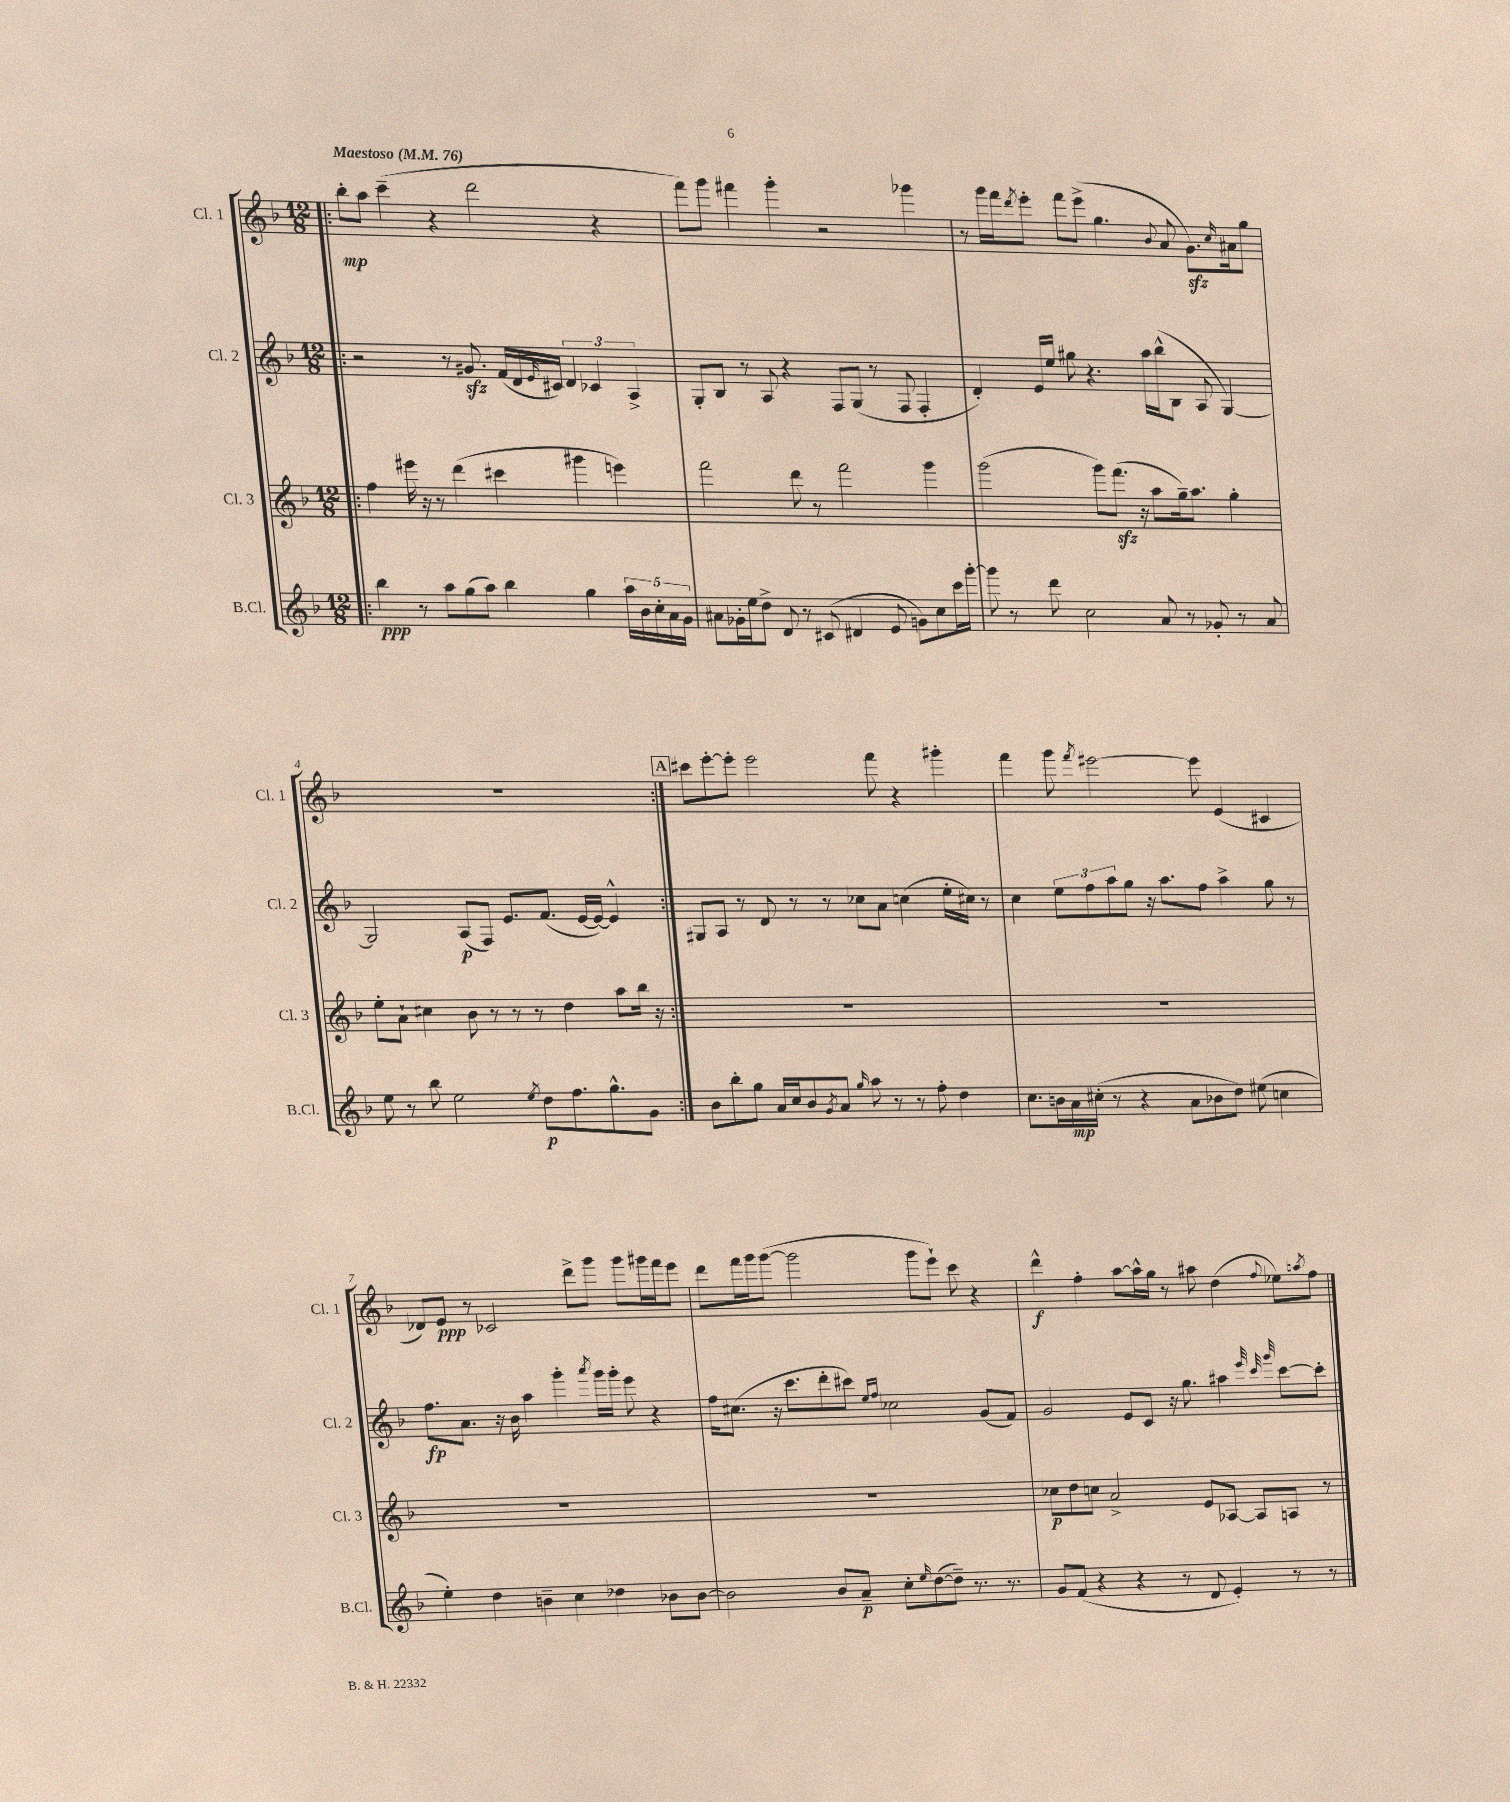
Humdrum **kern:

**kern	**dynam	**kern	**dynam	**kern	**dynam	**kern	**dynam
*part4	*part4	*part3	*part3	*part2	*part2	*part1	*part1
*staff4	*staff4	*staff3	*staff3	*staff2	*staff2	*staff1	*staff1
*I"B.Cl.	*	*I"Cl. 3	*	*I"Cl. 2	*	*I"Cl. 1	*
*I'B.Cl.	*	*I'Cl. 3	*	*I'Cl. 2	*	*I'Cl. 1	*
*clefG2	*	*clefG2	*	*clefG2	*	*clefG2	*
*k[b-]	*	*k[b-]	*	*k[b-]	*	*k[b-]	*
*M12/8	*	*M12/8	*	*M12/8	*	*M12/8	*
*MM76	*	*MM76	*	*MM76	*	*MM76	*
=1!|:	=1!|:	=1!|:	=1!|:	=1!|:	=1!|:	=1!|:	=1!|:
!	!	!	!	!	!	!LO:TX:a:B:t=Maestoso	!
4bb-\	ppp	4ff\	.	2r	.	8bb-'\L	mp
.	.	.	.	.	.	8aa\J	.
8r	.	16eee#X\	.	.	.	(4ccc~\	.
.	.	16r	.	.	.	.	.
8aa\L	.	8r	.	.	.	.	.
(8gg\	.	(4ddd\	.	8r	.	4r	.
8aa\J)	.	.	.	8.g#Xzz/	.	.	.
4bb-\	.	4ccc#X\	.	.	.	2ddd\	.
.	.	.	.	(16f/LL	.	.	.
.	.	.	.	16d/	.	.	.
.	.	.	.	16qqe/	.	.	.
.	.	.	.	16c#X/JJ)	.	.	.
4gg\	.	4ggg#X\	.	6d/	.	.	.
.	.	.	.	6c-X/	.	.	.
20aa\LL	.	4eeen\)	.	.	.	4r	.
20b-\	.	.	.	.	.	.	.
.	.	.	.	6A^/	.	.	.
20cc'\	.	.	.	.	.	.	.
20a\	.	.	.	.	.	.	.
20g\JJ	.	.	.	.	.	.	.
=2	=2	=2	=2	=2	=2	=2	=2
8a#X\L	.	2fff\	.	8G'/L	.	8fff\L)	.
16g-X'\L	.	.	.	8B-/J	.	8ggg\J	.
16ee\J	.	.	.	.	.	.	.
8dd^\J	.	.	.	8r	.	4fff#X\	.
8d/	.	.	.	8A/	.	.	.
8r	.	8ddd\	.	4r	.	4ggg'\	.
(8c#X/	.	8r	.	.	.	.	.
4d#X/	.	2fff\	.	8F/L	.	2r	.
.	.	.	.	(8G/J	.	.	.
8e/	.	.	.	8r	.	.	.
8gn\L)	.	.	.	8F/	.	.	.
8cc\	.	4ggg\	.	4F'/	.	4ggg-X\	.
16ccc\L	.	.	.	.	.	.	.
[16ggg'\JJ	.	.	.	.	.	.	.
=3	=3	=3	=3	=3	=3	=3	=3
8ggg\]	.	(2ggg\	.	4d'/)	.	8r	.
8r	.	.	.	.	.	16ggg\LL	.
.	.	.	.	.	.	16fff\J	.
.	.	.	.	.	.	8qddd/	.
8ddd\	.	.	.	16e/LL	.	8eee'\J	.
.	.	.	.	16ee/JJ	.	.	.
2cc\	.	.	.	8gg#X\	.	8fff\L	.
.	.	8ggg\L)	.	4.r	.	(8eee^\J	.
.	.	(8.fffzz\J	.	.	.	4.gg\	.
.	.	16r	.	.	.	.	.
8a/	.	8aa\L	.	16aa\LL	.	.	.
.	.	.	.	(16bb-^^\J	.	.	.
.	.	.	.	.	.	8qqb-/	.
8r	.	16gg~\k)	.	8B-\J	.	8a/	.
.	.	8.aa\J	.	.	.	.	.
8g-X'/	.	.	.	8A/	.	8.gzz\L)	.
8r	.	4gg'\	.	[4G/)	.	.	.
.	.	.	.	.	.	16qqcc/	.
.	.	.	.	.	.	16a#X\k	.
8a/	.	.	.	.	.	8gg\J	.
!!LO:LB:g=z
=4	=4	=4	=4	=4	=4	=4	=4
8ee\	.	8ee'\L	.	2G/]	.	1.r	.
8r	.	8a`\J	.	.	.	.	.
8bb-\	.	4cc#X\	.	.	.	.	.
2ee\	.	.	.	.	.	.	.
.	.	8b-\	.	(8A/L	p	.	.
.	.	8r	.	8F/J)	.	.	.
.	.	8r	.	8.e/L	.	.	.
8qee/	.	.	.	.	.	.	.
8dd\L	p	8r	.	.	.	.	.
.	.	.	.	(8.f/J	.	.	.
8.ff\	.	4dd\	.	.	.	.	.
.	.	.	.	[16e/LL	.	.	.
8.gg^^\	.	.	.	16e/JJ_)	.	.	.
.	.	8aa\L	.	4e^^/]	.	.	.
8g\J	.	16bb-\Jk	.	.	.	.	.
.	.	16r	.	.	.	.	.
!!LO:REH:place=s1:t=A
=5:|!	=5:|!	=5:|!	=5:|!	=5:|!	=5:|!	=5:|!	=5:|!
8b-\L	.	1.r	.	8G#X/L	.	8ccc#X\L	.
8bb-'\	.	.	.	8A/J	.	[8eee'\	.
8gg\J	.	.	.	8r	.	8eee'\J]	.
16a/LL	.	.	.	8d/	.	2eee\	.
16cc/J	.	.	.	.	.	.	.
8b-/	.	.	.	8r	.	.	.
8qg/	.	.	.	.	.	.	.
8a/J	.	.	.	8r	.	.	.
16qqgg/	.	.	.	.	.	.	.
8aa\	.	.	.	8cc-X\L	.	.	.
8r	.	.	.	8a\J	.	8fff\	.
8r	.	.	.	(4ccn\	.	4r	.
8ff'\	.	.	.	.	.	.	.
4dd\	.	.	.	16ee'\LL	.	4ggg#X'\	.
.	.	.	.	16cc#X\JJ)	.	.	.
.	.	.	.	8r	.	.	.
=6	=6	=6	=6	=6	=6	=6	=6
8.cc\L	.	1.r	.	4cc\	.	4fff\	.
16bn\L	.	.	.	.	.	.	.
16a\	mp	.	.	12ee\L	.	8ggg\	.
(16cc#X'\JJ	.	.	.	.	.	.	.
.	.	.	.	12ff\	.	.	.
.	.	.	.	.	.	8qfff/	.
8r	.	.	.	.	.	[2eee#X\	.
.	.	.	.	12aa\	.	.	.
4r	.	.	.	8gg\J	.	.	.
.	.	.	.	16r	.	.	.
.	.	.	.	8.aa\L	.	.	.
8a\L	.	.	.	.	.	.	.
8b-X\	.	.	.	8ff\J	.	8eee#\]	.
8dd\J)	.	.	.	4aa^\	.	(4e/	.
(8ee#X\	.	.	.	.	.	.	.
4ccn\	.	.	.	8gg\	.	4c#X/	.
.	.	.	.	8r	.	.	.
!!LO:LB:g=z
=7	=7	=7	=7	=7	=7	=7	=7
4ee'\)	.	1.r	.	8.ff\L	fp	8d-X/L)	.
.	.	.	.	.	.	8e/J	ppp
.	.	.	.	8.a\J	.	.	.
4dd\	.	.	.	.	.	8r	.
.	.	.	.	16r	.	2c-X/	.
.	.	.	.	16b-\	.	.	.
4bn~\	.	.	.	4aa\	.	.	.
4cc\	.	.	.	4ggg'\	.	.	.
.	.	.	.	.	.	8ddd^\L	.
.	.	.	.	8qaaa/	.	.	.
4dd-X\	.	.	.	16ggg\LL	.	8ggg\J	.
.	.	.	.	16ggg'\JJ	.	.	.
.	.	.	.	8eee\	.	8ggg\L	.
8b-X\L	.	.	.	4r	.	16ggg#X\L	.
.	.	.	.	.	.	16fff\J	.
[8b-\J	.	.	.	.	.	8eee\J	.
=8	=8	=8	=8	=8	=8	=8	=8
2b-\]	.	1.r	.	16ff\KL	.	8ddd\L	.
.	.	.	.	(8.cc#X\J	.	.	.
.	.	.	.	.	.	16fff\L	.
.	.	.	.	.	.	16ggg\J	.
.	.	.	.	16r	.	([8ggg\J	.
.	.	.	.	8.ccc\L	.	.	.
.	.	.	.	.	.	2ggg\]	.
8b-/L	.	.	.	8ddd'\	.	.	.
8a~/J	p	.	.	8ccc#X\J)	.	.	.
.	.	.	.	16qqee/LL	.	.	.
.	.	.	.	16qqff/JJ	.	.	.
8cc'\L	.	.	.	2cc-X\	.	.	.
16qqee/	.	.	.	.	.	.	.
([8dd\	.	.	.	.	.	8ggg\L	.
8dd~\J])	.	.	.	.	.	8eee`\J)	.
8.r	.	.	.	.	.	8ccc\	.
.	.	.	.	(8g/L	.	4r	.
8.r	.	.	.	.	.	.	.
.	.	.	.	8f/J)	.	.	.
=9	=9	=9	=9	=9	=9	=9	=9
8g/L	.	8cc-X\L	p	2g/	.	4ddd^^\	f
(8f/J	.	8dd\	.	.	.	.	.
4r	.	8ccn\J	.	.	.	4ff'\	.
.	.	2a^/	.	.	.	.	.
4r	.	.	.	8e/L	.	[8aa\L	.
.	.	.	.	8c/J	.	16aa^^\L]	.
.	.	.	.	.	.	16gg\JJ	.
8r	.	.	.	16r	.	8r	.
.	.	.	.	8.gg\	.	.	.
8d/	.	8e/L	.	.	.	8aa#X\	.
4e'/)	.	[8A-X/J	.	4aa#X\	.	(4dd\	.
.	.	8A-/L]	.	.	.	.	.
.	.	.	.	32qqeee/	.	.	.
.	.	.	.	32qqccc/	.	.	.
.	.	.	.	32qqggg/	.	8qqff/	.
8r	.	8An/J	.	[8ccc\L	.	8ee-X\L)	.
.	.	.	.	.	.	8qaan/	.
8r	.	8r	.	8ccc'\J]	.	8ff\J	.
==	==	==	==	==	==	==	==
*-	*-	*-	*-	*-	*-	*-	*-
